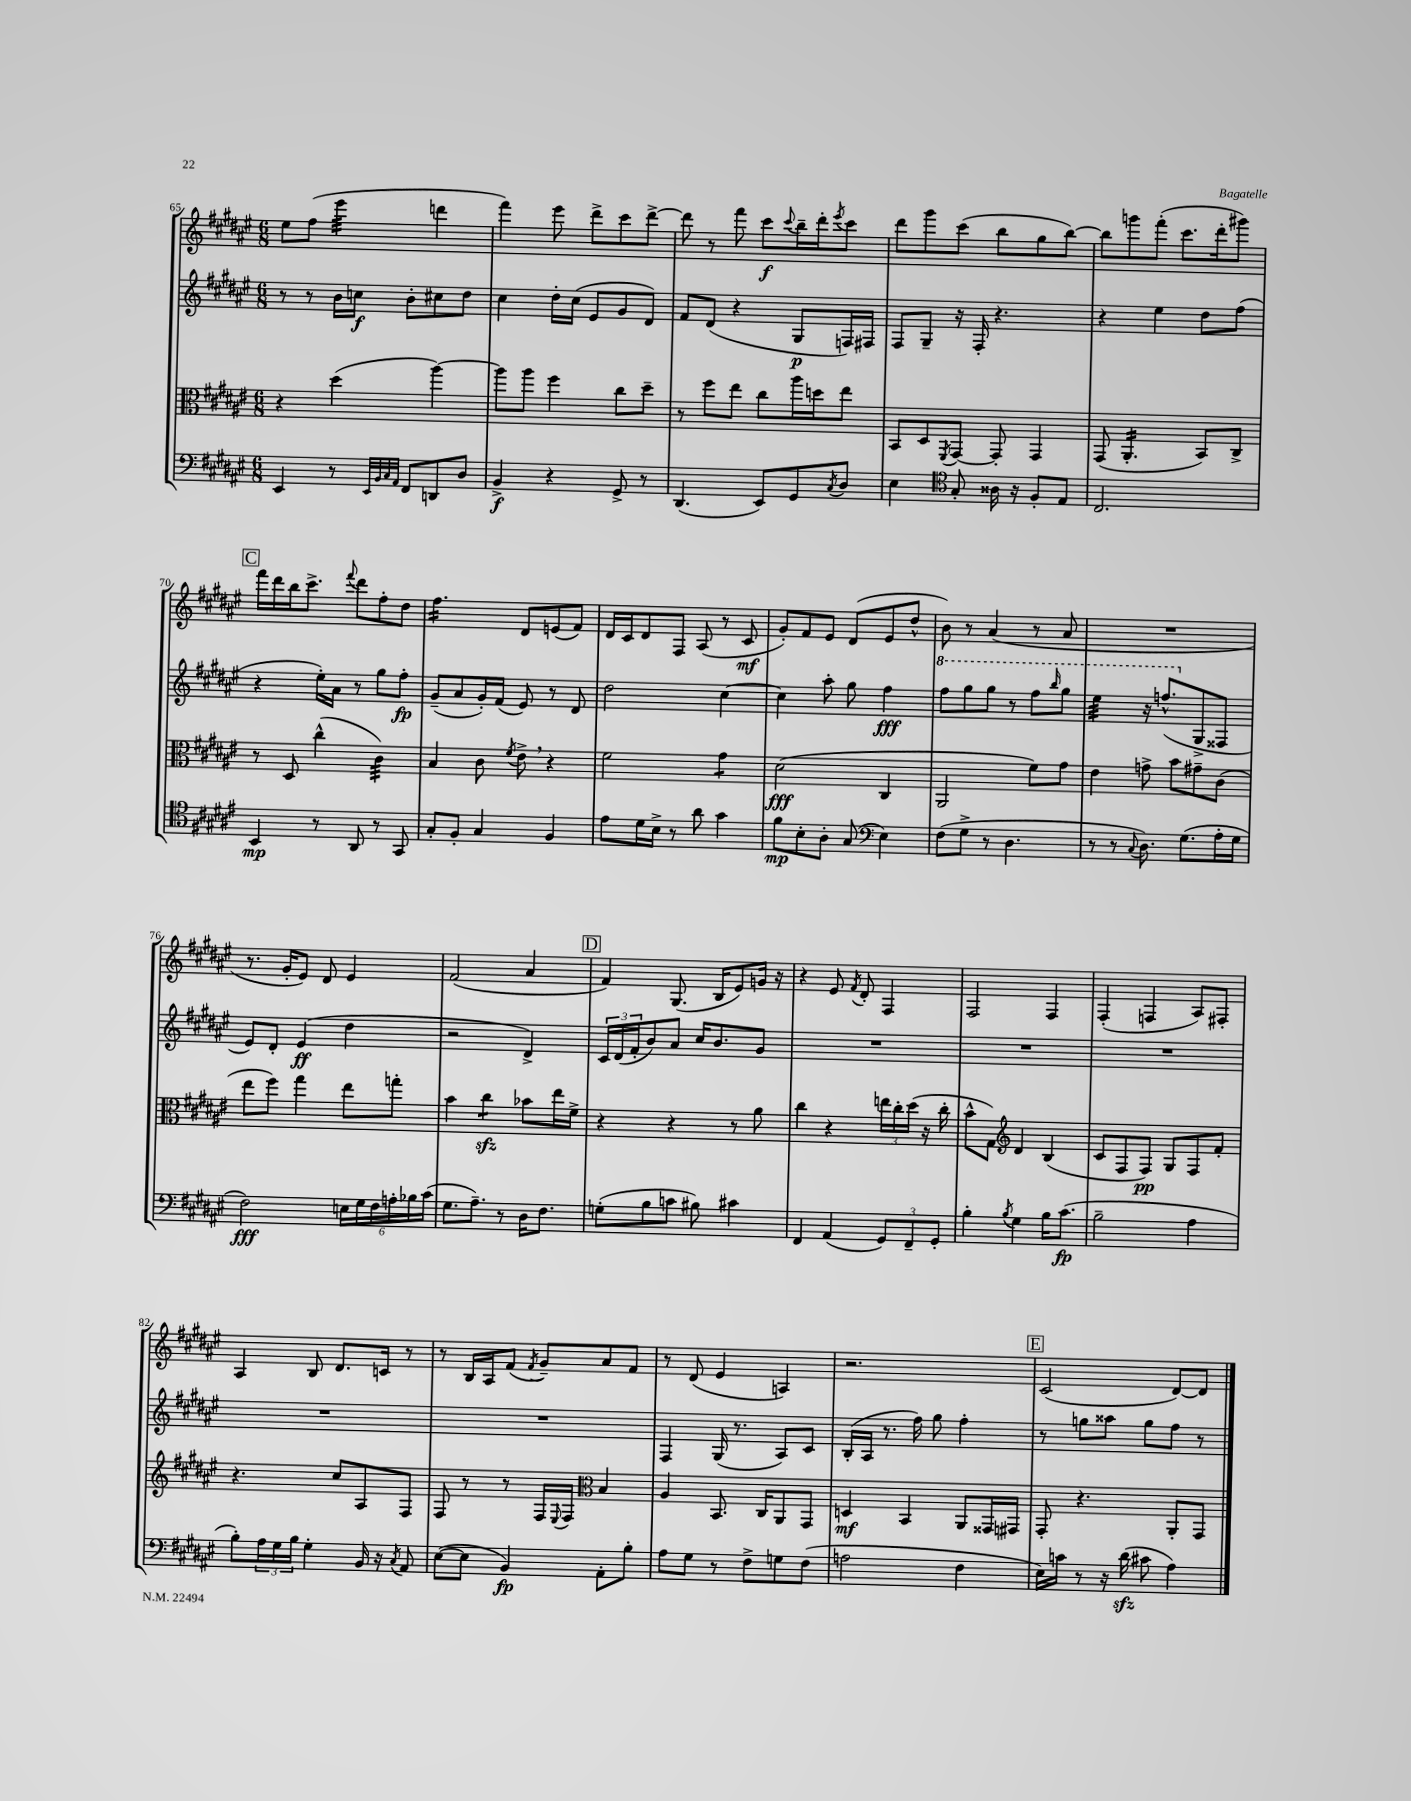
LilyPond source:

<<
\new StaffGroup <<
\new Staff = "s0" {
    \clef treble \key fis \major \numericTimeSignature \time 6/8
    eis''8 fis''8( eis'''4:32 d'''4 |
    fis'''4) eis'''8 dis'''8-> cis'''8 dis'''8~-> |
    dis'''8 r8 fis'''8 cis'''8\f \appoggiatura { cis'''8 } b''16-- dis'''16-. \acciaccatura { eis'''8 } cis'''8 |
    dis'''8 gis'''8 cis'''8( b''8 gis''8 b''8~) |
    b''8 g'''8 fis'''8-.( cis'''8. dis'''16-. gis'''8) |
    \mark \markup { \box "C" } fis'''16 dis'''16 b''16 cis'''8.-> \appoggiatura { fis'''8 } dis'''8 fis''8-. dis''8 |
    fis''4.:16 dis'8 e'8( fis'8) |
    dis'16 cis'16 dis'8 fis8 ais8( r8 cis'8\mf |
    gis'8-.) fis'8 eis'8 dis'8( eis'8 dis''8-^ |
    b'8) r8 ais'4( r8 ais'8 |
    R2. |
    r8. gis'16-. eis'8) dis'8 eis'4 |
    fis'2( ais'4 |
    \mark \markup { \box "D" } fis'4) gis8.( b16 eis'8) g'16 r16 |
    r4 eis'8 \acciaccatura { fis'8 } dis'8-. fis4 |
    fis2 fis4 |
    fis4-.( f4 ais8) fis8-. |
    ais4 b8 dis'8. c'16 r8 |
    r8 b16 ais16 fis'8( \acciaccatura { fis'8 } gis'8--) ais'8 fis'8 |
    r8 dis'8( eis'4 a4) |
    r2. |
    \mark \markup { \box "E" } cis'2( dis'8~) dis'8 \bar "|." |
}
\new Staff = "s1" {
    \clef treble \key fis \major \numericTimeSignature \time 6/8
    r8 r8 b'16 c''16\f b'8-. cis''8 dis''8 |
    cis''4 dis''16-. cis''16( eis'8 gis'8 dis'8) |
    fis'8 dis'8( r4 gis8\p f16) fis16 |
    fis8 gis8-- r16 fis16-. r4. |
    r4 eis''4 dis''8 fis''8( |
    \mark \markup { \box "C" } r4 eis''16-.) ais'16 r8 gis''8 fis''8-.\fp |
    gis'8--( ais'8 gis'16-.) fis'16( eis'8) r8 dis'8 |
    dis''2 cis''4~ |
    cis''4 ais''8-. gis''8 fis''4\fff |
    \ottava #1 fis'''8 gis'''8 gis'''8 r8 fis'''8 \grace { b'''16 } gis'''8 |
    eis'''4:32 r16 f'''8.-^( \ottava #0 gis8-> fisis8 |
    eis'8) dis'8-. eis'4\ff( dis''4 |
    r2 dis'4->) |
    \mark \markup { \box "D" } \tuplet 3/2 { cis'16 dis'16( fis'16-. } b'8) ais'8 cis''16 b'8. gis'8 |
    R2. |
    R2. |
    R2. |
    R2. |
    R2. |
    fis4 gis16( r8. ais8) cis'8 |
    b16-.( ais16 r8. fis''16) gis''8 fis''4-. |
    \mark \markup { \box "E" } r8 g''8 aisis''8 g''8 fis''8 r8 \bar "|." |
}
\new Staff = "s2" {
    \clef alto \key fis \major \numericTimeSignature \time 6/8
    r4 dis''4( ais''4~) |
    ais''8 ais''8 fis''4 cis''8 dis''8-- |
    r8 fis''8 eis''8 cis''8 ais''16 d''16 eis''8 |
    b,8 dis8 \acciaccatura { fis,8 } gis,8~ gis,8-. gis,4 |
    gis,8( ais,4.:16-. b,8) cis8-> |
    \mark \markup { \box "C" } r8 dis8 cis''4-^( cis'4:32) |
    b4 cis'8 \acciaccatura { fis'8 } eis'8-> \breathe r4 |
    fis'2 gis'4:8 |
    dis'2\fff( cis4 |
    ais,2 fis'8) gis'8 |
    eis'4 g'8-> b'8 gis'8-- cis'8( |
    eis''8 fis''8) gis''4 eis''8 g''8-. |
    b'4 cis''4:8\sfz bes'8 eis''16 fis'16-> |
    \mark \markup { \box "D" } r4 r4 r8 ais'8 |
    cis''4 r4 \tuplet 3/2 { e''16 cis''16-. dis''16( } r16 cis''16-. |
    b'8-^ gis8) \clef treble dis'4 b4( |
    cis'8 fis8 fis8\pp) gis8 fis8 fis'8-. |
    r4. cis''8 ais8 fis8 |
    fis8 r8 r8 fis16 \appoggiatura { eis8 } fis16 \clef alto b4 |
    ais4 b,8. cis16 ais,8 gis,8 |
    d4\mf b,4 ais,8 gisis,16 gis,16 |
    \mark \markup { \box "E" } gis,8-. r4. ais,8-. gis,8 \bar "|." |
}
\new Staff = "s3" {
    \clef bass \key fis \major \numericTimeSignature \time 6/8
    eis,4 r8 \grace { eis,32 b,32 cis32 ais,32 } fis,8 d,8 dis8 |
    b,4->\f r4 gis,8-> r8 |
    dis,4.( eis,8) gis,8 \acciaccatura { cis8 } dis8 |
    eis4 \clef tenor gis8-. aisis16 r16 fis8-. eis8 |
    cis2. |
    \mark \markup { \box "C" } b,4\mp r8 ais,8 r8 gis,8 |
    gis8-. fis8-. gis4 fis4 |
    eis'8 dis'16 b16-> r8 ais'8 gis'4 |
    fis'8\mp b8-. ais8-. gis8( \clef bass eis4) |
    fis8( gis8-> r8 dis4. |
    r8 r8 \appoggiatura { cis8 } dis8.) gis8.( ais16-. gis16 |
    fis2\fff) \tuplet 6/4 { e16 gis16 fis16 a16-. bes16 cis'16( } |
    gis8. ais8.--) r8 dis16 fis8. |
    \mark \markup { \box "D" } g8-.( b8 c'8 bis8) cis'4 |
    fis,4 ais,4( \tuplet 3/2 { gis,8) fis,8-- gis,8-. } |
    b4-. \acciaccatura { b8 } gis4 b16 cis'8.\fp( |
    b2-- ais4 |
    b8-.) \tuplet 3/2 { ais16 gis16 b16 } gis4-. b,16 r16 \acciaccatura { cis8 } ais,8 |
    eis8~( eis8 b,4\fp) ais,8-. b8-. |
    ais8 gis8 r8 fis8-> g8 fis8( |
    a2 fis4 |
    \mark \markup { \box "E" } eis16) c'16 r8 r16 dis'16\sfz( cis'8 ais4) \bar "|." |
}
>>
>>
\layout { \context { \Score currentBarNumber = #65 } }
